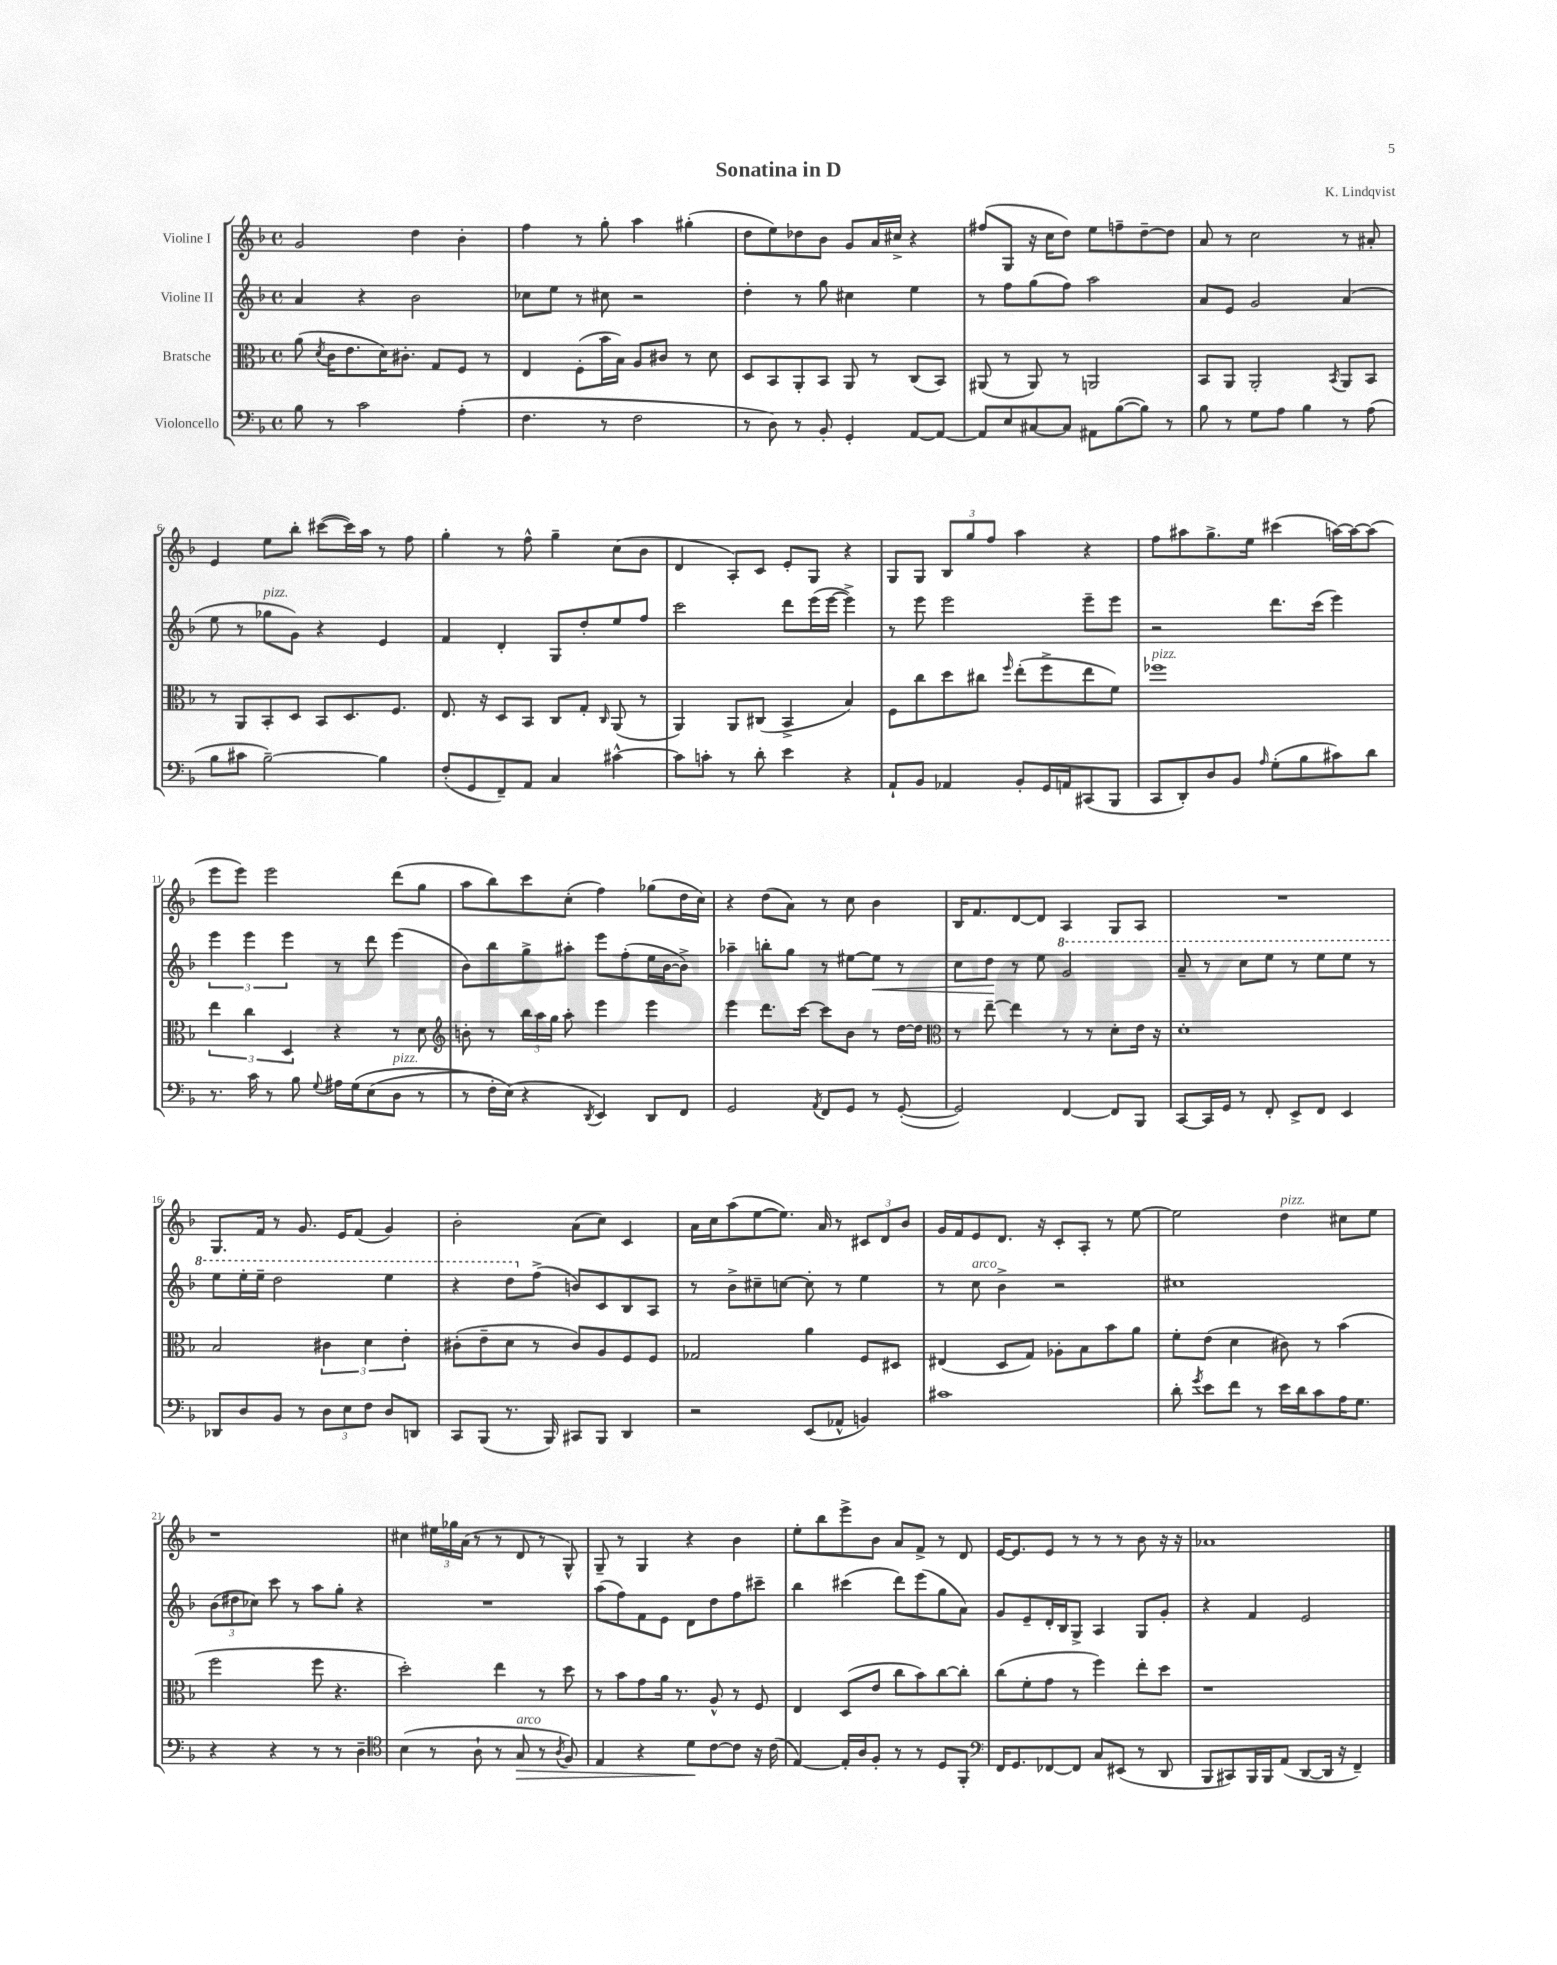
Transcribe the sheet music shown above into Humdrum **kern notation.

**kern	**dynam	**kern	**kern	**dynam	**kern
*part4	*part4	*part3	*part2	*part2	*part1
*staff4	*staff4	*staff3	*staff2	*staff2	*staff1
*I"Violoncello	*	*I"Bratsche	*I"Violine II	*	*I"Violine I
*clefF4	*	*clefC3	*clefG2	*	*clefG2
*k[b-]	*	*k[b-]	*k[b-]	*	*k[b-]
*M4/4	*	*M4/4	*M4/4	*	*M4/4
*met(c)	*	*met(c)	*met(c)	*	*met(c)
=1	=1	=1	=1	=1	=1
8B-\	.	(8a\	4a/	.	2g/
.	.	8qd/	.	.	.
8r	.	16c\KL	.	.	.
.	.	8.e\	.	.	.
2c\	.	.	4r	.	.
.	.	16d\K)	.	.	.
.	.	8.c#X'\J	.	.	.
.	.	.	2b-\	.	4dd\
.	.	8G/L	.	.	.
(4A'\	.	8F/J	.	.	4b-'\
.	.	8r	.	.	.
=2	=2	=2	=2	=2	=2
4.F\	.	4E/	8cc-X\L	.	4ff\
.	.	.	8ee\J	.	.
.	.	(8F'\L	8r	.	8r
8r	.	16b-\L	8cc#X\	.	8gg'\
.	.	16B-\JJ)	.	.	.
2F\	.	8A/L	2r	.	4aa\
.	.	8c#X/J	.	.	.
.	.	8r	.	.	(4gg#X'\
.	.	8d\	.	.	.
=3	=3	=3	=3	=3	=3
8r	.	8D/L	4dd'\	.	8dd\L
8D\)	.	8BB-/	.	.	8ee\)
8r	.	8AA'/	8r	.	8dd-X\
8BB-'/	.	8BB-/J	8gg\	.	8b-\J
4GG'/	.	8AA/	4cc#X\	.	8g/L
.	.	8r	.	.	16a/L
.	.	.	.	.	16cc#X^/JJ
[8AA/L	.	(8C/L	4ee\	.	4r
8AA/J_	.	8BB-/J)	.	.	.
=4	=4	=4	=4	=4	=4
8AA/L]	.	(8AA#X/	8r	.	(8ff#X/L
8E/	.	8r	8ff\L	.	8G/J
[8C#X/	.	8AA#/)	(8gg\	.	16r
.	.	.	.	.	16cc\KL
8C#/J]	.	8r	8ff\J)	.	8dd\J)
8AA#X\L	.	2AAn/	2aa\	.	8ee\L
([8B-\	.	.	.	.	8ffn~\
8B-\J])	.	.	.	.	[8dd~\
8r	.	.	.	.	8dd\J]
=5	=5	=5	=5	=5	=5
8B-\	.	8BB-/L	8a/L	.	8a/
8r	.	8AA/J	8e/J	.	8r
8G\L	.	2AA'/	2g/	.	2cc\
8A\J	.	.	.	.	.
4B-\	.	.	.	.	.
.	.	8qBB-/	.	.	.
8r	.	8AA/L	(4a/	.	8r
(8A\	.	8BB-/J	.	.	8a#X'/
!!LO:LB:g=z
=6	=6	=6	=6	=6	=6
8B-\L	.	8r	8ee\	.	4e/
8c#X\J	.	8AA/L	8r	.	.
!	!	!	!LO:TX:a:i:t=pizz.	!	!
[2B-~\)	.	8BB-'/	8gg-X\L	.	8ee\L
.	.	8D/J	8g\J)	.	8bb-'\J
.	.	8BB-/L	4r	.	([8ccc#X\L
.	.	8.D/	.	.	16ccc#\L])
.	.	.	.	.	16aa\JJ
4B-\]	.	.	4e/	.	8r
.	.	8.F/J	.	.	.
.	.	.	.	.	8ff\
=7	=7	=7	=7	=7	=7
(8F'/L	.	8.E/	4f/	.	4gg'\
8GG/	.	.	.	.	.
.	.	16r	.	.	.
8FF~/)	.	8D/L	4d'/	.	8r
8AA/J	.	8BB-/J	.	.	8ff^^\
4C/	.	8C/L	8G/L	.	4gg~\
.	.	8G'/J	8dd'/	.	.
.	.	16qqC/	.	.	.
[4c#X^^\	.	(8AA/	8ee/	.	(8cc\L
.	.	8r	8ff/J	.	8b-\J
=8	=8	=8	=8	=8	=8
8c#\L]	.	4AA/)	2ccc\	.	4d/
8cn'\J	.	.	.	.	.
8r	.	8AA/L	.	.	8A'/L)
8d'\	.	(8C#X/J	.	.	8c/J
4e\	.	4BB-^/	8ddd\L	.	8e'/L
.	.	.	(16eee\L	.	8G/J
.	.	.	[16eee\JJ	.	.
4r	.	4B-/)	4eee^\])	.	4r
=9	=9	=9	=9	=9	=9
8AA`/L	.	8F\L	8r	.	8G/L
8BB-/J	.	8cc\	8eee\	.	8G/J
4AA-X/	.	8dd\	2eee\	.	12B-/L
.	.	.	.	.	12gg/
.	.	8cc#X\J	.	.	.
.	.	.	.	.	12ff/J
.	.	16qqff/	.	.	.
8BB-'/L	.	(8ee'\L	.	.	4aa\
16GG/L	.	8ff^\	.	.	.
16AAn/J	.	.	.	.	.
(8CC#X/	.	8ee\	8eee~\L	.	4r
8BBB-/J	.	8f\J)	8eee\J	.	.
=10	=10	=10	=10	=10	=10
!	!	!LO:TX:a:i:t=pizz.	!	!	!
8CC/L	.	1ff-X	2r	.	8ff\L
8DD'/)	.	.	.	.	8aa#X\
8D/	.	.	.	.	8.gg^\
8BB-/J	.	.	.	.	.
.	.	.	.	.	16ee\Jk
16qqA/	.	.	.	.	.
(8G'\L	.	.	8.ddd\L	.	(4ccc#X\
8B-\	.	.	.	.	.
.	.	.	(16ccc\Jk	.	.
8c#X\)	.	.	4eee\)	.	[16aan\LL)
.	.	.	.	.	16aa\J_
8d\J	.	.	.	.	(8aa\J]
!!LO:LB:g=z
=11	=11	=11	=11	=11	=11
8.r	.	6ee\	6eee\	.	8eee\L
.	.	.	.	.	8eee\J)
.	.	6cc\	6eee\	.	.
16c\	.	.	.	.	.
8r	.	.	.	.	2eee\
.	.	6D/	6eee\	.	.
8B-\	.	.	.	.	.
8qqG/	.	.	.	.	.
16A#X\LL	.	4r	8r	.	.
(16G\J	.	.	.	.	.
(8E\	.	.	8ddd\	.	.
!LO:TX:a:i:t=pizz.	!	!	!	!	!
8D\J	.	8r	(4eee\	.	(8ddd\L
8r	.	8d\	.	.	8gg\J
=12	=12	=12	=12	=12	=12
*	*	*clefG2	*	*	*
8r	.	8bn'\	8b-\L)	.	8aa\L
16F'\LL)	.	8r	8bb-\	.	8bb-\)
(16E\JJ)	.	.	.	.	.
4r	.	24bb-\LL	8gg^\	.	8ccc\
.	.	24aa\	.	.	.
.	.	24gg\JJ	.	.	.
.	.	8aa'\	8aa#X'\J	.	(8cc'\J
8qDD/	.	.	.	.	.
4EE/)	.	4eee\	8eee\L	.	4ff\)
.	.	.	(8ff'\	.	.
8DD/L	.	4eee\	16ee\L	.	(8gg-X\L
.	.	.	[16b-\J	.	.
8FF/J	.	.	8b-^\J])	.	16dd\L
.	.	.	.	.	16cc\JJ)
=13	=13	=13	=13	=13	=13
2GG/	.	4eee\	4aa-X~\	.	4r
.	.	8.ddd\L	8bbn'\L	.	(8dd\L
.	.	.	8gg\J	.	8a\J)
.	.	[16ccc\Jk	.	.	.
8qAA/	.	.	.	.	.
8FF/L	.	8ccc\L]	8r	.	8r
8GG/J	.	8b-\J	[8ee#X\L	.	8cc\
!	!	!	!	!LO:HP:b	!
8r	.	8r	8ee#\J]	<	4b-\
([8GG'/	.	[16dd\LL	8r	.	.
.	.	16dd\JJ]	.	.	.
=14	=14	=14	=14	=14	=14
*	*	*clefC3	*	*	*
2GG/])	.	8r	8cc\L	.	16B-/KL
.	.	.	.	.	8.f/
.	.	[8ee~\	8dd\J	.	.
.	.	4ee\]	8r	[	[8d/
.	.	.	8ee\	.	8d/J]
*	*	*	*8va	*	*
[4FF/	.	8r	2gg/	.	4A/
.	.	8r	.	.	.
8FF/L]	.	8d'\L	.	.	8G/L
8BBB-/J	.	16e\Jk	.	.	8A/J
.	.	16r	.	.	.
=15	=15	=15	=15	=15	=15
[8CC/L	.	1d'	8aa~/	.	1r
16CC/L]	.	.	8r	.	.
16GG/JJ	.	.	.	.	.
8r	.	.	8ccc\L	.	.
8FF'/	.	.	8eee\J	.	.
8EE^/L	.	.	8r	.	.
8FF/J	.	.	8eee\L	.	.
4EE/	.	.	8eee\J	.	.
.	.	.	8r	.	.
!!LO:LB:g=z
=16	=16	=16	=16	=16	=16
8DD-X/L	.	2B-/	8eee\L	.	8.G/L
8D/	.	.	16eee'\L	.	.
.	.	.	16eee~\JJ	.	16f/Jk
8BB-/J	.	.	2ddd\	.	8r
8r	.	.	.	.	8.g/
12D\L	.	6c#X\	.	.	.
.	.	.	.	.	16e/KL
12E\	.	.	.	.	.
.	.	.	.	.	(8f/J
12F\J	.	6d\	.	.	.
8D/L	.	.	4eee\	.	4g/)
.	.	6e'\	.	.	.
8DDn/J	.	.	.	.	.
=17	=17	=17	=17	=17	=17
8CC/L	.	(8c#X'\L	4r	.	2b-'\
(8BBB-/J	.	8e~\	.	.	.
8.r	.	8d\J	8ddd\L	.	.
*	*	*	*X8va	*	*
.	.	8r	(8ff^\J	.	.
16BBB-/)	.	.	.	.	.
8CC#X/L	.	8c#/L)	8bn/L)	.	(8a\L
8BBB-/J	.	8A/	8c/	.	8cc\J)
4DD/	.	8F/	8B-/	.	4c/
.	.	8F/J	8A/J	.	.
=18	=18	=18	=18	=18	=18
2r	.	2G-X/	8r	.	16a\LL
.	.	.	.	.	16cc\J
.	.	.	8b-^\L	.	(8aa\
.	.	.	8cc#X~\	.	[8ee\
.	.	.	[8ccn\J	.	8.ee\J])
(8EE/L	.	4a\	8cc'\]	.	.
.	.	.	.	.	16a/
8AA-X^^/J	.	.	8r	.	8r
4BBn/)	.	8F/L	4ee\	.	12c#X/L
.	.	.	.	.	12d/
.	.	8D#X/J	.	.	.
.	.	.	.	.	12b-/J
=19	=19	=19	=19	=19	=19
1c#X	.	(4E#X/	8r	.	16g/LL
.	.	.	.	.	16f/J
!	!	!	!LO:TX:a:i:t=arco	!	!
.	.	.	8cc\	.	8e/
.	.	8D/L	4b-^\	.	8.d/J
.	.	8G/J)	.	.	.
.	.	.	.	.	16r
.	.	8A-X'\L	2r	.	8c'/L
.	.	8B-\	.	.	8A'/J
.	.	8b-\	.	.	8r
.	.	8a\J	.	.	[8ee\
=20	=20	=20	=20	=20	=20
8d'\	.	8f'\L	1cc#X	.	2ee\]
8qg/	.	.	.	.	.
8e\L	.	(8e\J	.	.	.
8f\J	.	4d\	.	.	.
8r	.	.	.	.	.
!	!	!	!	!	!LO:TX:a:i:t=pizz.
16e\LL	.	8c#X\)	.	.	4dd\
16d\J	.	.	.	.	.
8c\	.	8r	.	.	.
16A\K	.	(4b-\	.	.	8cc#X\L
8.G\J	.	.	.	.	.
.	.	.	.	.	8ee\J
!!LO:LB:g=z
=21	=21	=21	=21	=21	=21
4r	.	2ff\	(12b-\L	.	1r
.	.	.	12dd#X\	.	.
.	.	.	12cc-X\J)	.	.
4r	.	.	8ccc\	.	.
.	.	.	8r	.	.
8r	.	8ff\	8aa\L	.	.
8r	.	4.r	8gg'\J	.	.
4D~\	.	.	4r	.	.
=22	=22	=22	=22	=22	=22
*clefC4	*	*	*	*	*
(4B-\	.	2dd'\)	1r	.	4cc#X\
8r	.	.	.	.	24ee#X\LL
.	.	.	.	.	24gg-X\
.	.	.	.	.	(24a\JJ
8A`\	.	.	.	.	8r
8r	.	4ee\	.	.	8r
!LO:TX:a:i:t=arco	!	!	!	!	!
!	!LO:HP:b	!	!	!	!
8G/	>	.	.	.	8d/
8r	.	8r	.	.	8r
8qA/	.	.	.	.	.
8F/)	.	8dd\	.	.	8G^^/)
=23	=23	=23	=23	=23	=23
4E/	.	8r	(8aa\L	.	8G~/
.	.	8b-\L	8ff\)	.	8r
4r	.	8g\	8f\	.	4G/
.	.	16a\Jk	8e\J	.	.
.	.	8.r	.	.	.
8d\L	.	.	8d\L	.	4r
[8c\	]	8A^^/	8dd\	.	.
8c\J]	.	8r	8ff\	.	4b-\
16r	.	8F/	8ccc#X~\J	.	.
(16c\	.	.	.	.	.
=24	=24	=24	=24	=24	=24
[4E/)	.	4E/	4bb-\	.	8ee'\L
.	.	.	.	.	8bb-\
16E'/LL]	.	(8D/L	(4ccc#X\	.	8eee^\
16A/J	.	.	.	.	.
8F'/J	.	8e/J	.	.	8b-\J
8r	.	8cc\L	8ddd\L)	.	8a/L
8r	.	8b-\)	(8eee\	.	8f^/J
8D/L	.	[8cc\	8gg\	.	8r
8FF'/J	.	8cc'\J]	8a\J)	.	8d/
=25	=25	=25	=25	=25	=25
*clefF4	*	*	*	*	*
16FF/KL	.	(8cc\L	8g/L	.	[16e/KL
8.GG/	.	.	.	.	8.e/]
.	.	8f'\	8e~/	.	.
[8FF-X/	.	8g\J	16d'/L	.	8e/J
.	.	.	16B-/J	.	.
8FF-/J]	.	8r	8G^/J	.	8r
8C/L	.	4ff\)	4A/	.	8r
(8EE#X/J	.	.	.	.	8r
8r	.	8ee'\L	8G/L	.	8b-\
8DD/	.	8dd\J	8g'/J	.	16r
.	.	.	.	.	16r
=26	=26	=26	=26	=26	=26
8BBB-/L	.	1r	4r	.	1a-X
8CC#X/)	.	.	.	.	.
16BBB-/L	.	.	4f/	.	.
16BBB-/J	.	.	.	.	.
(8AA/J	.	.	.	.	.
[8DD/L	.	.	2e/	.	.
16DD/Jk]	.	.	.	.	.
16r	.	.	.	.	.
4FF~/)	.	.	.	.	.
==	==	==	==	==	==
*-	*-	*-	*-	*-	*-
